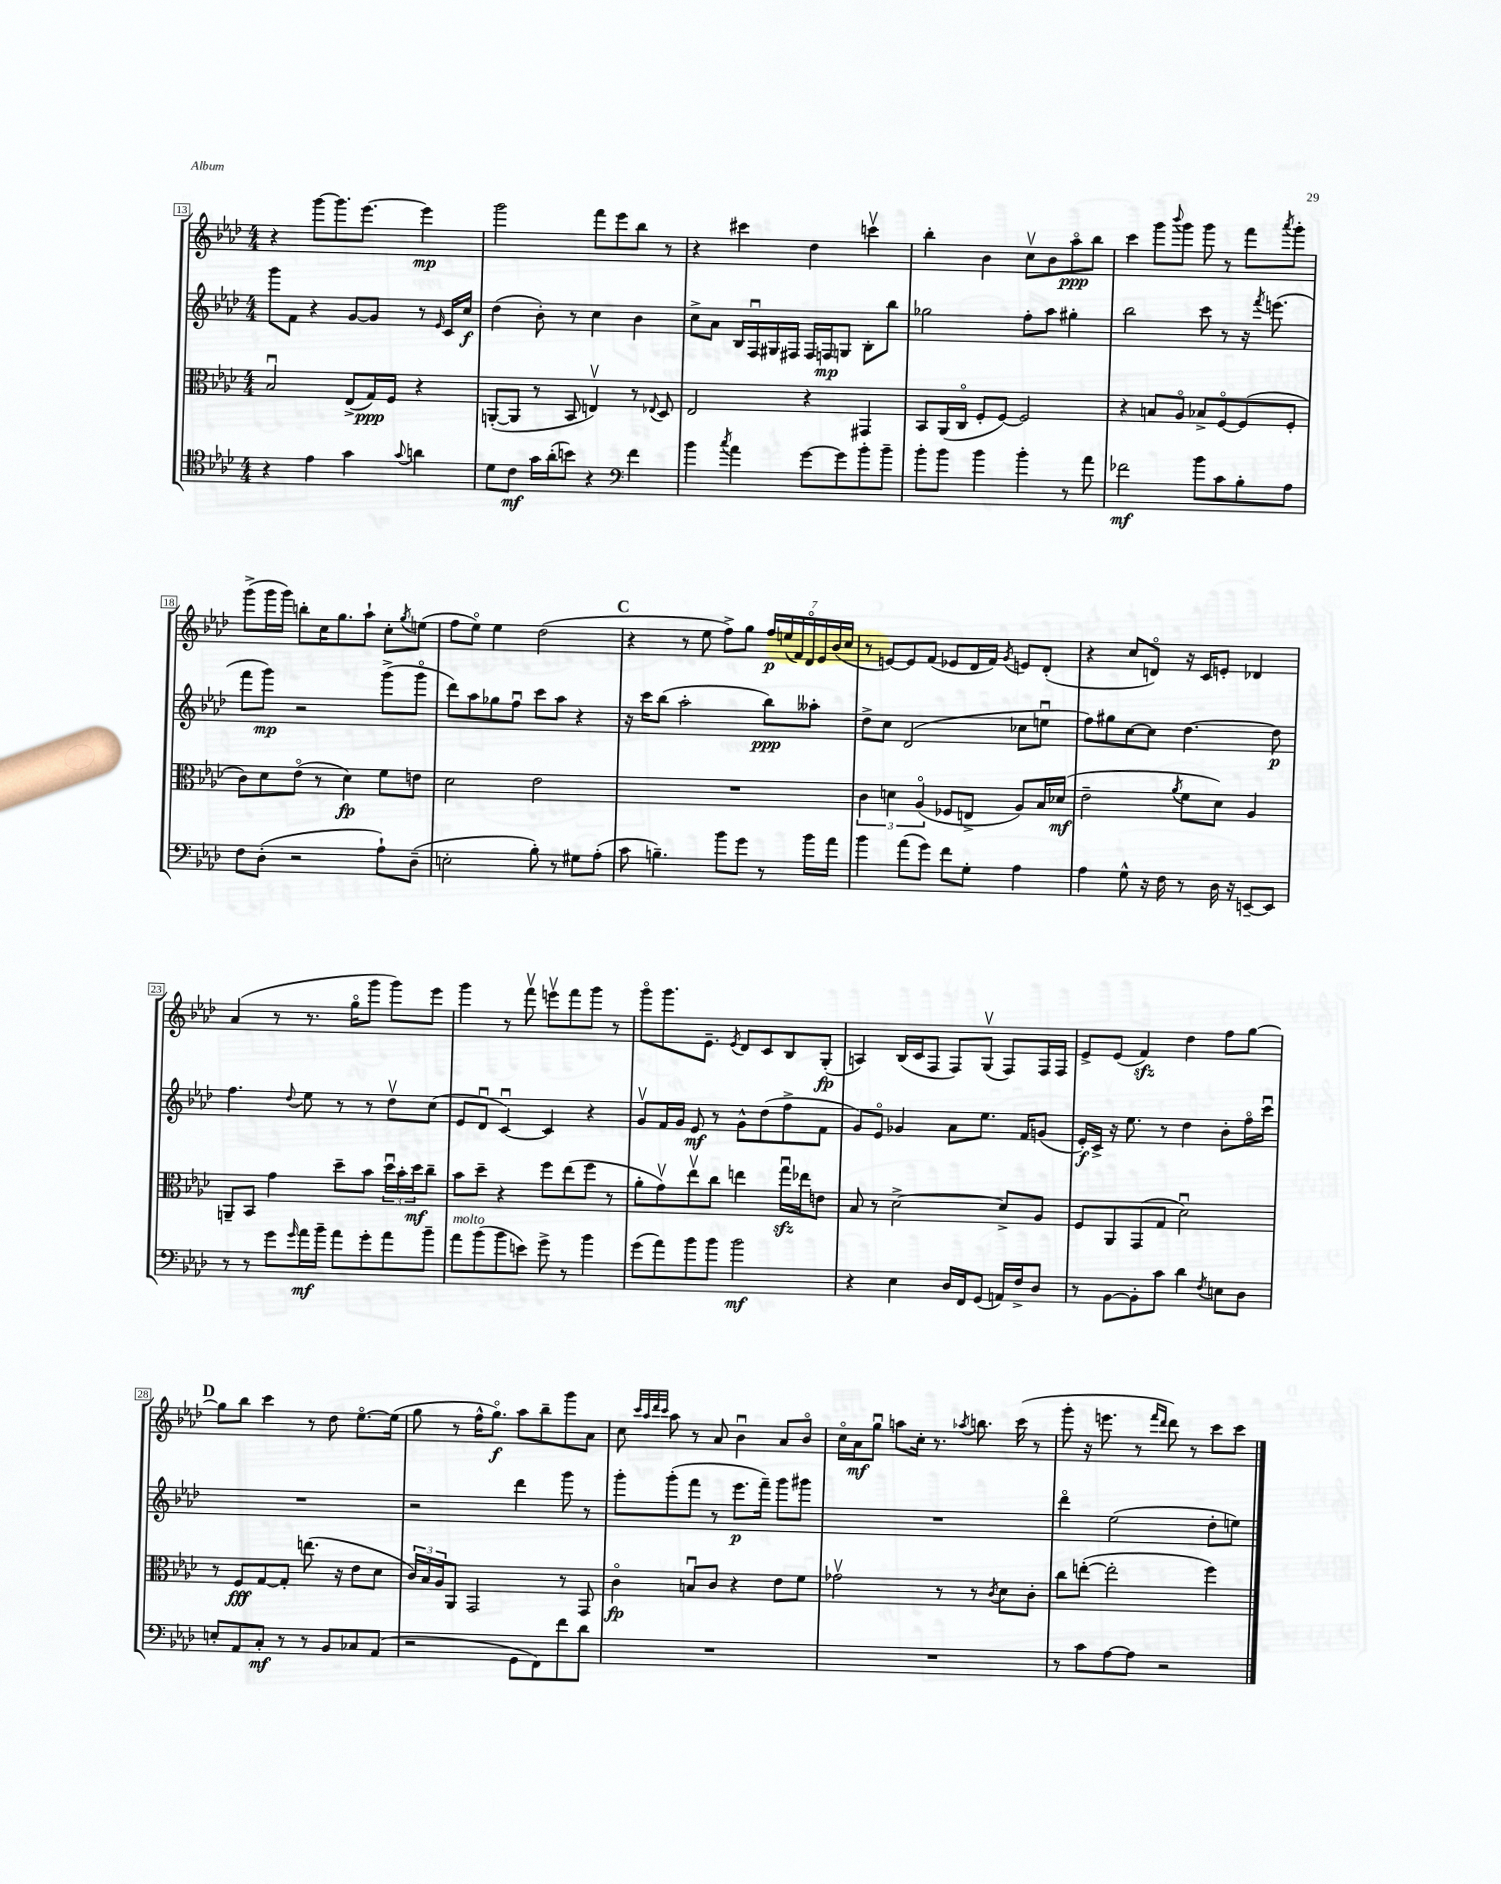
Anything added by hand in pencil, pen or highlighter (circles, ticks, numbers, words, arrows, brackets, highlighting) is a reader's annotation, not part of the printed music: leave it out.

**kern	**kern	**kern	**kern
*staff4	*staff3	*staff2	*staff1
*clefC4	*clefC3	*clefG2	*clefG2
*k[b-e-a-d-]	*k[b-e-a-d-]	*k[b-e-a-d-]	*k[b-e-a-d-]
*M4/4	*M4/4	*M4/4	*M4/4
4r	2B-u	8ggg	4r
.	.	8f	.
4e-	.	4r	[8ggg
.	.	.	8.ggg]
4g	(8E-^	[8g	.
.	.	.	[8.eee-
.	16G)	8g]	.
.	16F	.	.
8qqg	.	.	.
4a	4r	8r	4eee-]
.	.	16qqe-	.
.	.	16c	.
.	.	16cc	.
=	=	=	=
8d-	([8AA'	(4dd-	2ggg
8c	8AA]	.	.
16g	8r	8b-')	.
(16a-'	.	.	.
8b)	8BB-	8r	.
4r	4Ev)	4cc	8fff
.	.	.	8eee-
*clefF4	*	*	*
4f	8r	4b-	8bb-
.	8qqE-	.	.
.	8D-	.	8r
=	=	=	=
4b-	2E-	8cc^	4r
.	.	8a-	.
8qcc	.	.	.
4a-	.	16B-	4ccc#
.	.	16Fu	.
.	.	16G#	.
.	.	16F#	.
[8g	4r	16F#	4dd-
.	.	16F	.
8g]	.	8G	.
8b-'	4GG#	8B-'	4cccv
8b-~	.	8bb-	.
=	=	=	=
8b-'	8BB-	2gg-	4bb-'
8b-	(16AA-	.	.
.	16Co	.	.
4b-	8F'	.	4b-
.	[8F)	.	.
4b-'	2F]	8ff'	8ccv
.	.	8aa-	8b-
8r	.	4gg#'	8aa-o
8a-	.	.	8bb-
=	=	=	=
2f-	4r	2bb-	4ccc
.	8B	.	8ggg
.	.	.	8qqbbb-
.	8A-o	.	8ggg
8b-	8B-^	8ccc	8ggg
8c	[8Fo	8r	8r
8B-'	(8F]	16r	8fff
.	.	8qfff	.
.	.	(8.eee	.
.	.	.	8qaaa-
8A-	8F'	.	8ggg'
=	=	=	=
8F	8c)	8fff	(8ggg^
(8D-'	8d-	8ggg)	16ggg
.	.	.	16ggg)
2r	(8e-o	2r	8bb'
.	8r	.	16cc
.	.	.	8.gg
.	4d-)	.	.
.	.	.	8aa-`
8A-`)	8f	(8ggg^	8cc'
.	.	.	8qgg
(8D-~	8e	8gggo	(8ee
=	=	=	=
2E'	2d-	8ddd-)	8ff
.	.	8aa-	8ee-o)
.	.	8gg-	4ee-
.	.	8ffu	.
8B-')	2e-	8ccc	(2dd-
8r	.	8aa-	.
8G#	.	4r	.
(8A-'	.	.	.
=	=	=	=
8c	1r	16r	4r
.	.	16ccc	.
4.B~)	.	(8bb-	.
.	.	2aa-'	8r
.	.	.	8ee-
8b-	.	.	8ff^)
8g	.	.	8gg
8r	.	8bb-)	28ff
.	.	.	(28ee
.	.	.	28f)
.	.	.	28d-o
16b-	.	8aa--'	.
.	.	.	28e-
.	.	.	(28b-
16a-	.	.	.
.	.	.	28cc
=	=	=	=
4b-	6c	8dd-^	8r
.	.	8cc	[8e)
.	6d	.	.
(8a-	.	(2d-	8e]
.	(6A-o	.	.
8g)	.	.	(8f
8f	8F-	.	8e-
8G'	8E^	.	16d-
.	.	.	16f)
.	.	.	8qg
4A-	8A-)	8cc-	8e
.	16B-	8eeu	(8d-'
.	(16d-	.	.
=	=	=	=
4A-	2e-~	8ff)	4r
.	.	8gg#	.
8G^^	.	[8cc	8cc
16r	.	8cc]	8do)
16F	.	.	.
.	8qa-	.	.
8r	8f	[4.dd-	16r
.	.	.	16c
16D-	8d-)	.	8e'
16r	.	.	.
[8EE~	4A-	.	4d-
8EE]	.	8dd-]	.
=	=	=	=
8r	8AA~	4.ff	(4a-
8r	8BB-	.	.
8g	4g	.	8r
16qqg	.	8qqdd-	.
16a-	.	8ee-	8.r
16b-~	.	.	.
8a-	8dd-~	8r	.
.	.	.	16ggo
8g'	8b-	8r	8ggg
8a-	24dd-u	8dd-v	8ggg)
.	24b-'	.	.
.	24dd-	.	.
8b-~	8cc~	(8cc	8eee-
=	=	=	=
8a-	8b-	8e-	4ggg
(8b-	8dd-~	8d-u	.
8b-	4r	[4cu)	8r
8e)	.	.	8fffv
8g^	8ff	4c]	8eeev
8r	(8ee-	.	8fff
4b-	8ff	4r	8ggg
.	8r	.	8r
=	=	=	=
(8g	8a-'	8gv	8gggo
8a-)	8gv)	16f	8.ggg
.	.	16g	.
8b-	8ee-v	8e-	.
.	.	.	8.e-~
8b-	8cc	8r	.
.	.	.	8qe-
2b-	4ee	8g^^	8d-
.	.	(8dd-	8c
.	16ggu	8ff^	8B-
.	16ee-	.	.
.	8e	8f	(8G'
=	=	=	=
4r	8B-	8g)	4A)
.	8r	8e-o	.
4E-	[2d-^	4g-	(16B-
.	.	.	16c
.	.	.	8F
16D-	.	8a-	8F)
16FF	.	.	.
(8GG	.	8.ee-	(8Gv
16AA)	8d-^]	.	8F)
16F^	.	16f	.
8D-	8A-	(8g	16F
.	.	.	16F
=	=	=	=
8r	8F	16e-')	8e-^
.	.	16c^	.
[8BB-	8AA-	16r	(8e-
.	.	8.ee-	.
8BB-']	(8GG	.	4f)
8c	8G	8r	.
4d-	2d-u)	4dd-	4dd-
8qF	.	.	.
8E	.	8b-'	8ff
8D-	.	16ffo	[8gg
.	.	16cccu	.
=	=	=	=
8E'	8r	1r	8gg]
8AA-	8F	.	8bb-
8C'	[8G	.	4ccc
8r	8G']	.	.
8r	(8.ee	.	8r
8BB-	.	.	8dd-
.	16r	.	.
8C-	8e-	.	[8.ee-o
(8AA-	8d-	.	.
.	.	.	(16ee-]
=	=	=	=
2r	24c)	2r	8gg
.	24B-	.	.
.	24A-	.	.
.	8AA-	.	8r
.	2GG	.	16ff^^
.	.	.	8.ggo)
8GG	.	4ddd-	8aa-
8FF)	.	.	8bb-~
8f	8r	8ggg	8ggg
8d-	8GG	8r	8a-
=	=	=	=
1r	4co	8ggg'	8cc
.	.	.	32qqccc
.	.	.	32qqaa-
.	.	.	32qqddd-
.	.	.	32qqccc
.	.	(8ggg'	8aa-
.	8Bu	8fff	8r
.	8c	8r	8a-
.	4r	8.eee-	4b-u
.	.	16fff~)	.
.	8e-	8ggg	8a-
.	8f	8ggg#	8b-o
=	=	=	=
1r	2g-v	1r	16cco
.	.	.	16a-
.	.	.	8ggu
.	.	.	8aa
.	.	.	16cc'
.	.	.	8.r
.	8r	.	.
.	.	.	8qaa-
.	8r	.	8.bb
.	8qc	.	.
.	8d-	.	.
.	.	.	(16ccc
.	8c'	.	8r
=	=	=	=
8r	8cc	4ddd-o	8ggg'
8c	([8ee'	.	16r
.	.	.	8.eee
[8A-	2ee']	(2ee-	.
8A-]	.	.	8r
.	.	.	16qqfff
.	.	.	16qqddd-
2r	.	.	8ddd-)
.	.	.	8r
.	4ff)	8dd-'	8ccc
.	.	8ee)	8ccc
==	==	==	==
*-	*-	*-	*-
